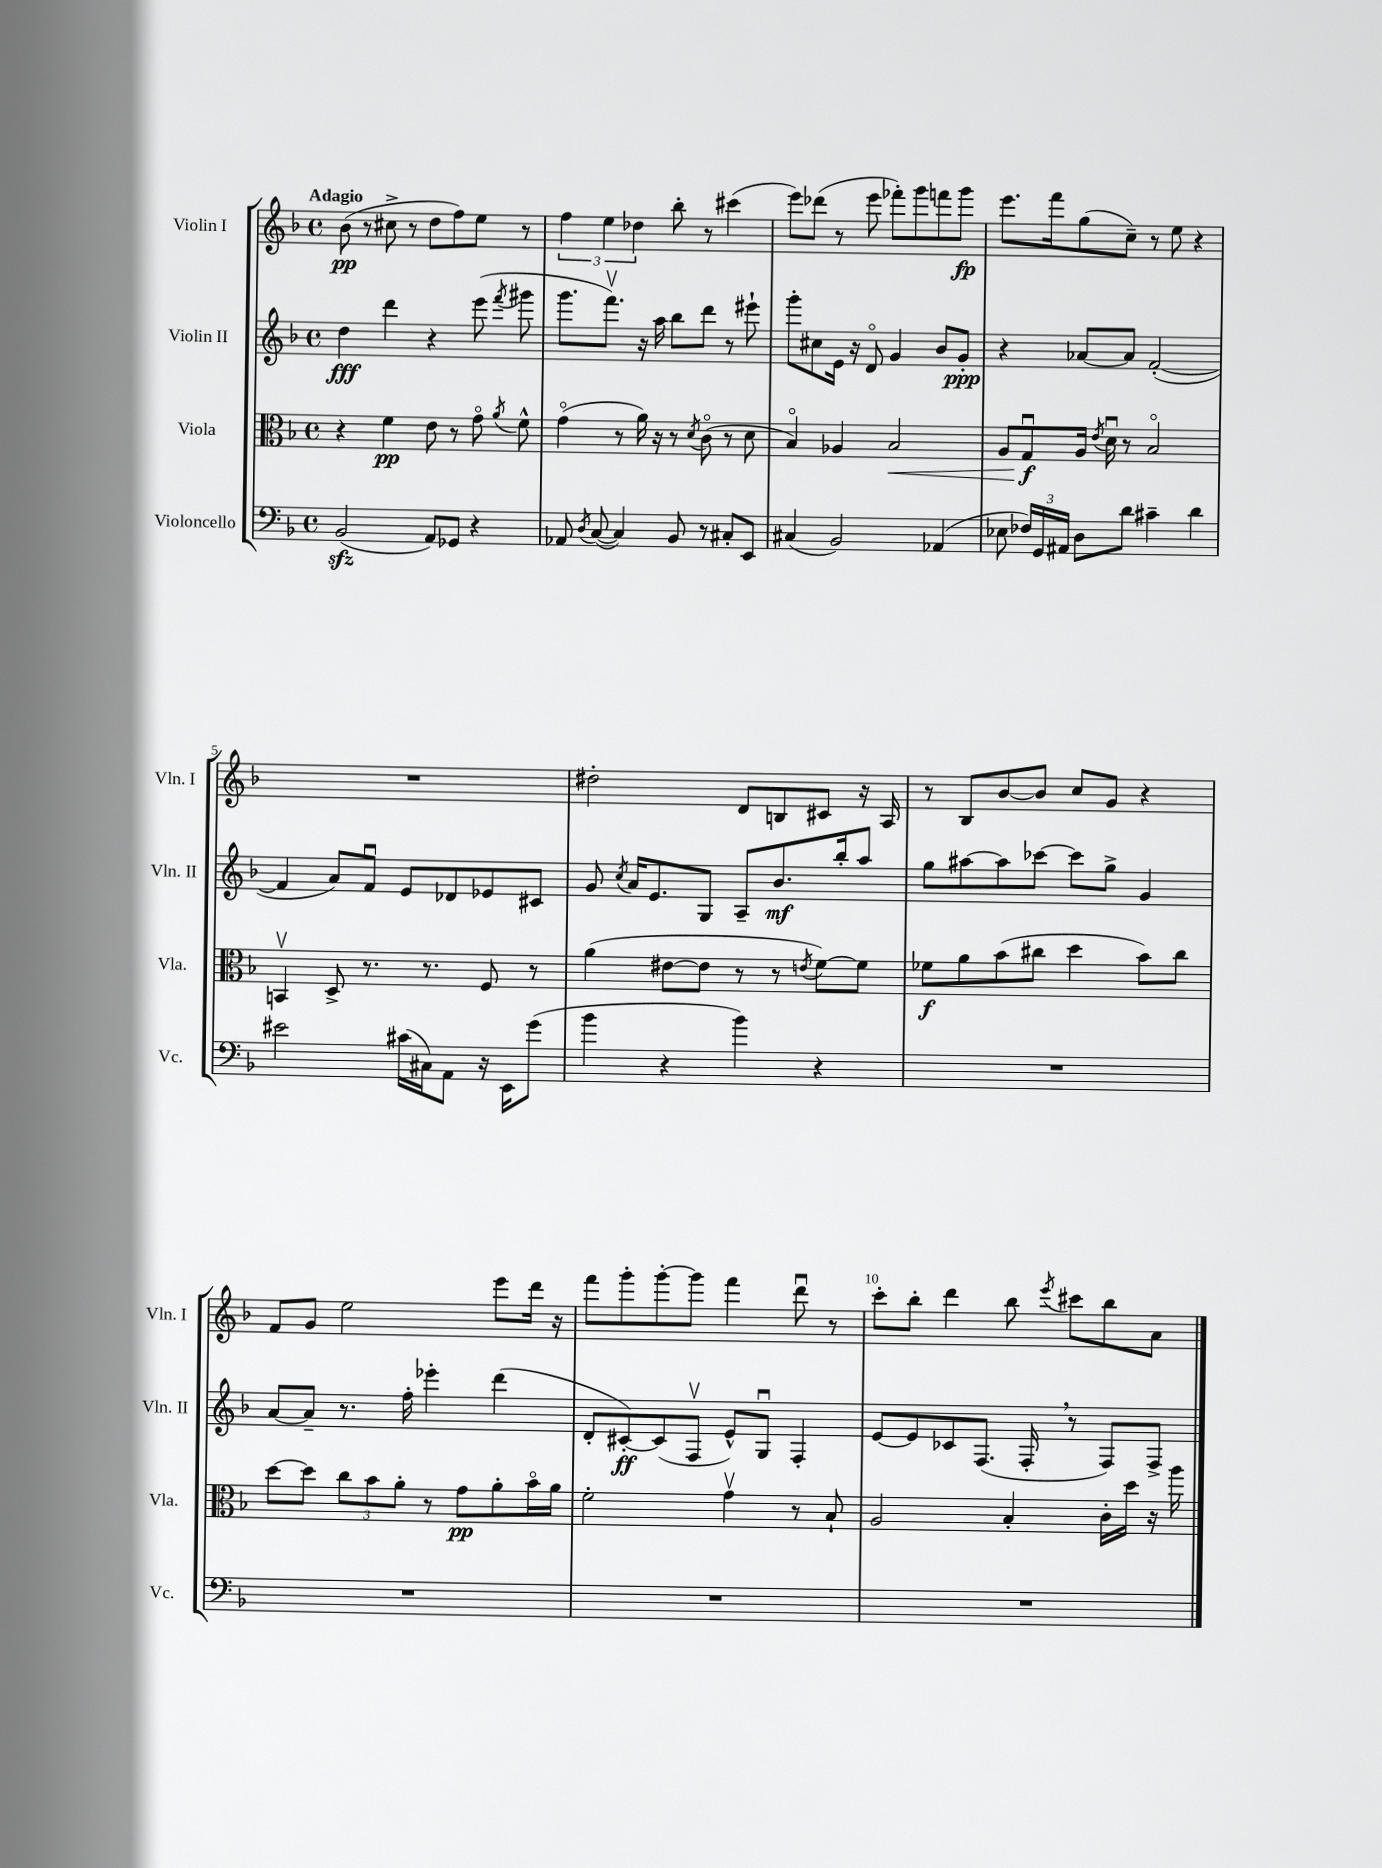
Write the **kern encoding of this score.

**kern	**kern	**kern	**kern
*staff4	*staff3	*staff2	*staff1
*clefF4	*clefC3	*clefG2	*clefG2
*k[b-]	*k[b-]	*k[b-]	*k[b-]
*M4/4	*M4/4	*M4/4	*M4/4
*met(c)	*met(c)	*met(c)	*met(c)
(2BB-	4r	4dd	(8b-
.	.	.	8r
.	4f	4ddd	8cc#^
.	.	.	8r
8AA)	8e	4r	8dd
8GG-	8r	.	8ff)
4r	8go	(8eee	8ee
.	8qa	8qfff	.
.	8f^^	8ggg#	8r
=	=	=	=
8AA-	(4go	8.ggg	6ff
8qD	.	.	.
([8C	.	.	.
.	.	.	6ee
.	.	8.fffv)	.
4C])	8r	.	.
.	.	.	6dd-
.	16a)	16r	.
.	16r	16aa	.
8BB-	8r	8bb-	8bb-'
.	8qd	.	.
8r	(8co	8ddd	8r
8C#'	8r	8r	(4ccc#
8EE	8d	8eee#`	.
=	=	=	=
(4C#	4B-o)	8ggg'	8eee)
.	.	8cc#	(8ddd-
2BB-)	4A-	16e	8r
.	.	16r	.
.	.	8do	8eee
.	2B-	4g	8fff-')
.	.	.	8ggg
(4AA-	.	8b-	8fff
.	.	8g'	8ggg
=	=	=	=
8E-	8A	4r	8.eee
24F-)	8Gu	.	.
24GG	.	.	.
.	.	.	16fff
24AA#	.	.	.
8D	16A	[8a-	(8gg
.	8qe	.	.
.	16du	.	.
8d	8r	8a-]	8cc~)
4c#~	2B-o	([2f'	8r
.	.	.	8ee
4d	.	.	4r
=	=	=	=
2e#	4BBv	4f]	1r
.	8D^	8a)	.
.	8.r	8fu	.
(16c#	.	8e	.
16C#)	8.r	.	.
8AA	.	8d-	.
16r	8F	8e-	.
16EE	.	.	.
(8g	8r	8c#	.
=	=	=	=
4b-	(4a	8g	2dd#'
.	.	8qcc	.
.	.	16a	.
.	.	8.e	.
4r	[8e#	.	.
.	8e#]	8G	.
4b-)	8r	8A~	8d
.	8r	8.b-	8B
.	8qe	.	.
4r	[8f)	.	8c#
.	.	16bb-'	.
.	8f]	8aa	16r
.	.	.	16A
=	=	=	=
1r	8f-	8gg	8r
.	8a	[8aa#	8B-
.	(8b-	8aa#]	[8b-
.	8cc#	[8ccc-	8b-]
.	4dd	8ccc-]	8cc
.	.	8gg^	8g
.	8b-)	4g	4r
.	8cc#	.	.
=	=	=	=
1r	[8dd	[8a	8f
.	8dd]	8a~]	8g
.	12cc	8.r	2ee
.	12b-	.	.
.	12a'	.	.
.	.	16ff'	.
.	8r	4eee-'	.
.	8g	.	.
.	8a'	(4ddd	8eee
.	16b-o	.	16ddd
.	16a	.	16r
=	=	=	=
1r	2f'	8d'	8fff
.	.	[8c#')	8ggg'
.	.	(8c#]	[8ggg'
.	.	8Fv	8ggg]
.	4gv	8e^^)	4fff
.	.	8Gu	.
.	8r	4F'	8dddu
.	8B-`	.	8r
=	=	=	=
1r	2A	[8e	8ccc'
.	.	8e]	8bb-'
.	.	8c-	4ddd
.	.	(8.F	.
.	4B-'	.	8bb-
.	.	16F'	.
.	.	.	8qeee
.	.	8r	8ccc#
.	16c'	8F)	8bb-
.	16dd	.	.
.	16r	8F^	8a
.	16aa	.	.
==	==	==	==
*-	*-	*-	*-
